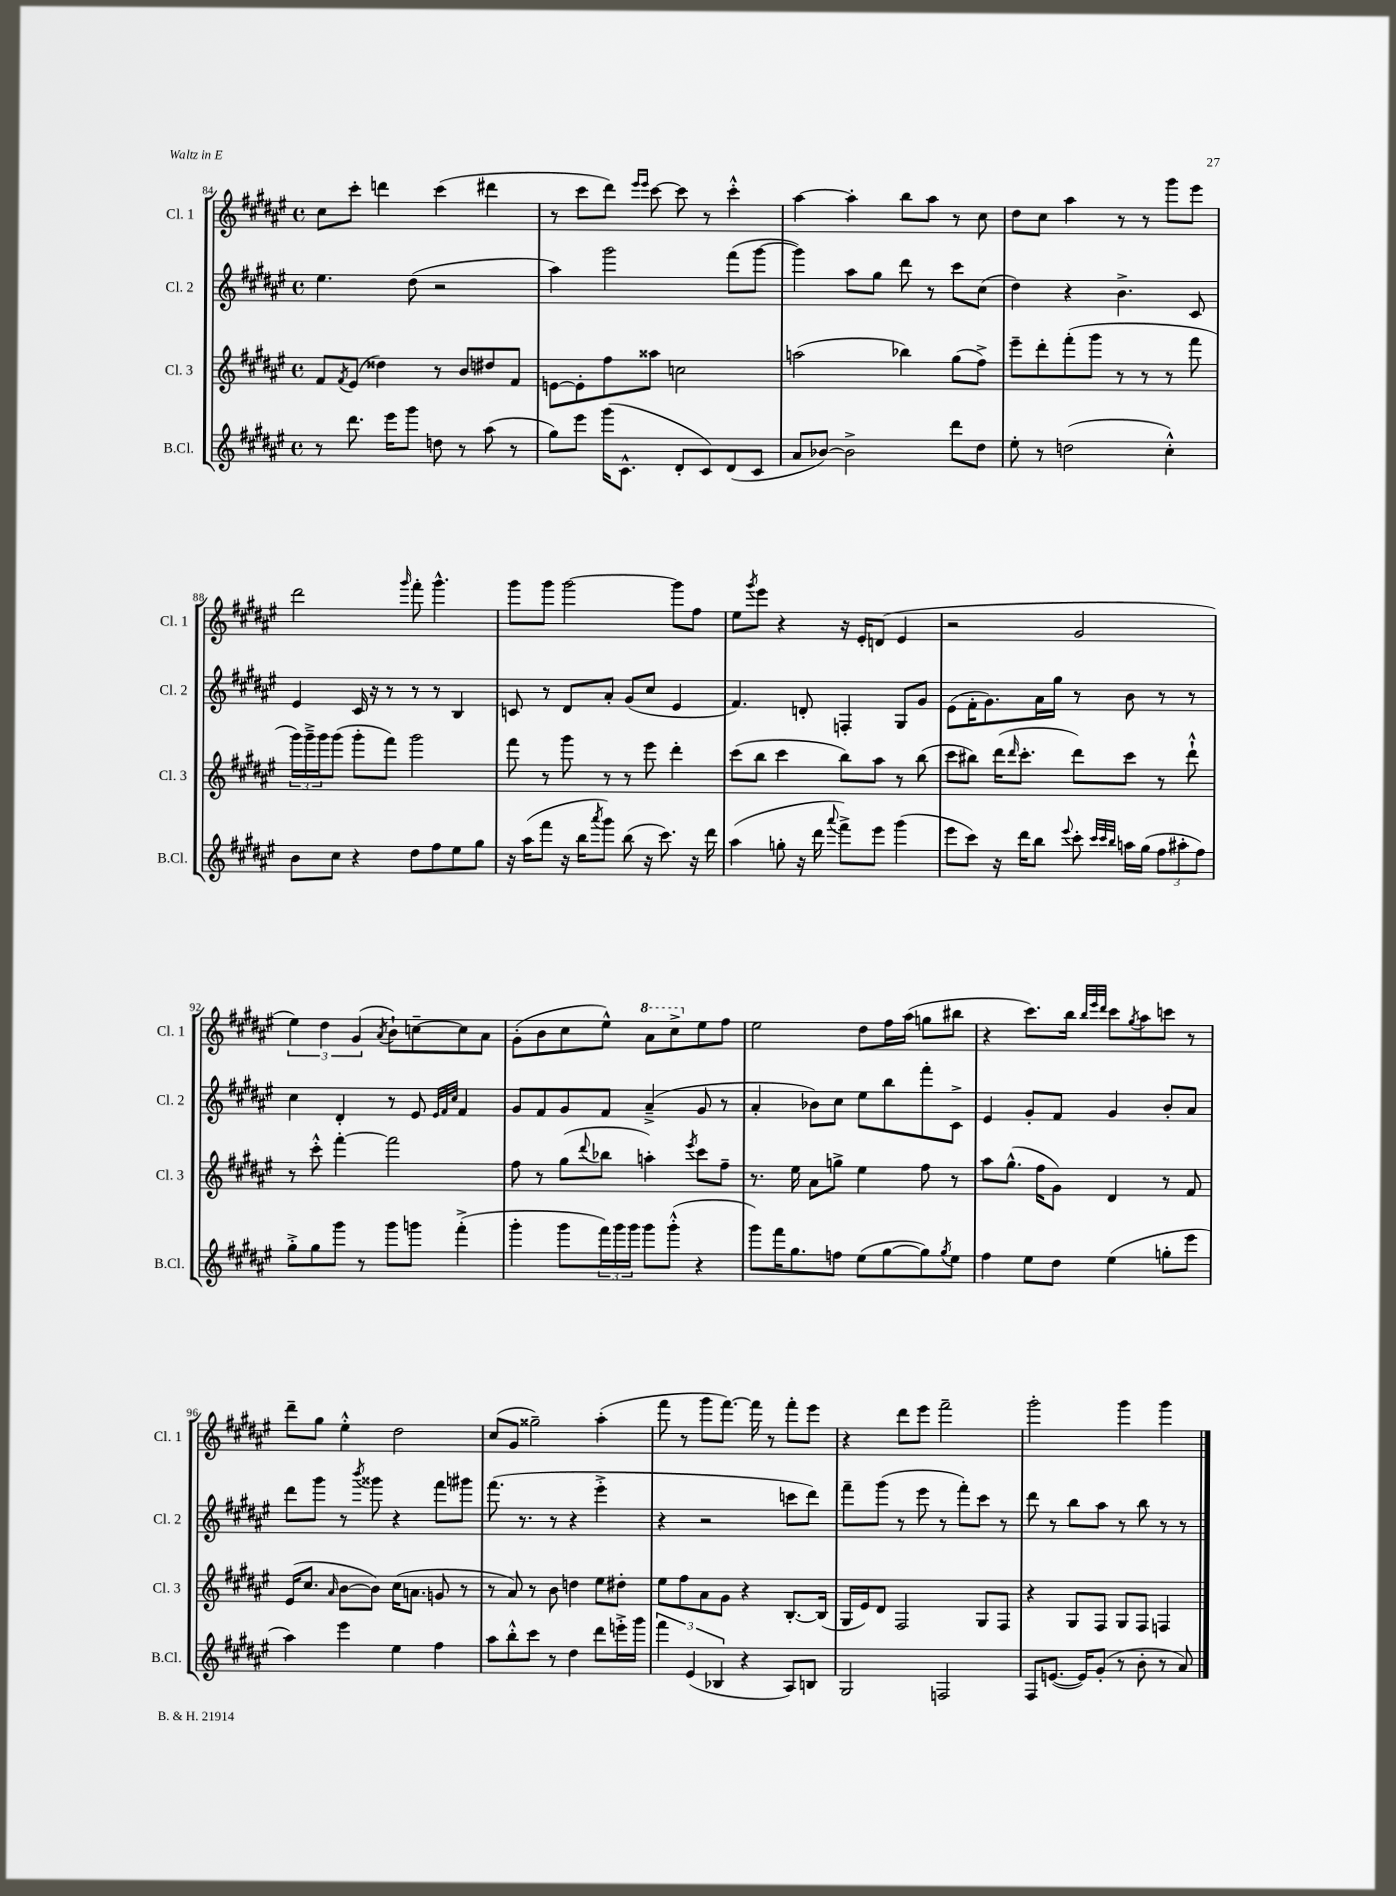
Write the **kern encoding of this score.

**kern	**kern	**kern	**kern
*staff4	*staff3	*staff2	*staff1
*clefG2	*clefG2	*clefG2	*clefG2
*k[f#c#g#d#a#e#]	*k[f#c#g#d#a#e#]	*k[f#c#g#d#a#e#]	*k[f#c#g#d#a#e#]
*M4/4	*M4/4	*M4/4	*M4/4
*met(c)	*met(c)	*met(c)	*met(c)
8r	8f#/L	4.ee#\	8cc#\L
.	8qf#/	.	.
8.ddd#\	(8e#/J	.	8ccc#'\J
.	4dd##\)	.	4ddd\
16eee#\LK	.	.	.
8ggg#\J	.	(8dd#\	.
8dd\	8r	2r	(4ccc#\
8r	8b/L	.	.
(8aa#\	8dd#/	.	4ddd#\
8r	8f#/J	.	.
=	=	=	=
8gg#\L)	[8e\L	4aa#\)	8r
8eee#\J	8e'\]	.	8ccc#\L
(16ggg#\LK	8ff#\	2ggg#\	8ddd#\J)
8.c#^^\J	.	.	.
.	.	.	16qqeee#/LL
.	.	.	16qqeee#/JJ
.	8aa##\J	.	[8ccc#\
8d#'/L	2cc\	.	8ccc#\]
8c#/)	.	.	8r
(8d#/	.	(8fff#\L	4ccc#'^^\
8c#/J	.	[8ggg#\J	.
=	=	=	=
8a#/L	(2aa\	4ggg#\])	[4aa#\
[8b-/J)	.	.	.
2b-^\]	.	8aa#\L	4aa#'\]
.	.	8gg#\J	.
.	4bb-\)	8ddd#\	8bb\L
.	.	8r	8aa#\J
8ddd#\L	(8gg#\L	8ccc#\L	8r
8dd#\J	8ff#^\J)	(8cc#\J	8cc#\
=	=	=	=
8ee#'\	8eee#~\L	4dd#\)	8dd#\L
8r	8ddd#'\	.	8cc#\J
(2dd\	(8fff#'\	4r	4aa#\
.	8ggg#\J	.	.
.	8r	4.b^\	8r
.	8r	.	8r
4cc#'^^\)	8r	.	8ggg#\L
.	8fff#\	8c#/	8eee#\J
=	=	=	=
8b\L	24ggg#\LL)	4e#/	2ddd#\
.	24ggg#~^\	.	.
.	24ggg#\J	.	.
8cc#\J	(8ggg#\J	.	.
4r	8ggg#'\L	16c#/	.
.	.	16r	.
.	8fff#\J)	8r	.
.	.	.	16qqggg#/
8dd#\L	2ggg#\	8r	8fff#'\
8ff#\	.	8r	4.ggg#^^\
8ee#\	.	4B/	.
8gg#\J	.	.	.
=	=	=	=
16r	8fff#\	8c/	8ggg#\L
(16aa#\LK	.	.	.
8fff#\J	8r	8r	8ggg#\J
16r	8ggg#\	8d#/L	[2ggg#\
16bb\LK	.	.	.
8qaaa#/	.	.	.
8ggg#\J)	8r	8a#'/J	.
(8bb\	8r	(8g#/L	.
16r	8eee#\	8cc#/J	.
8.ccc#\)	.	.	.
.	4ddd#'\	4e#/	8ggg#\]L
16r	.	.	8ff#\J
16ddd#\	.	.	.
=	=	=	=
(4aa#\	(8ccc#\L	4.f#/)	8ee#\L
.	.	.	8qggg#/
.	8bb\J	.	8eee#\J
8gg'\	4ccc#\	.	4r
16r	.	8d'/	.
16ddd#\	.	.	.
8qqaaa#/	.	.	.
8fff#^\L)	8bb\L)	4F'/	16r
.	.	.	16e#'/LK
8eee#\J	8aa#\J	.	(8d/J
(4ggg#\	8r	8G#/L	4e#/
.	(8bb\	8g#/J	.
=	=	=	=
8eee#\L	8ccc#\L	(8e#\L	2r
8ccc#\J)	8bb#\J)	16f#'\K	.
.	.	8.g#\)	.
16r	(16ddd#\LK	.	.
.	16qqddd#/	.	.
16ddd#\LK	8.ccc#'\J	.	.
8bb\J	.	16a#\L	.
.	.	16gg#\JJ	.
8qqeee#/	.	.	.
8ccc#'\	8ddd#\L)	8r	2g#/
32qqccc#/LLL	.	.	.
32qqccc#/	.	.	.
32qqbb/JJJ	.	.	.
16aa\LL	8ccc#\J	8b\	.
(16gg#\JJ	.	.	.
12ff#\L	8r	8r	.
12aa#'\	.	.	.
.	8ddd#`^^\	8r	.
12ff#\J)	.	.	.
=	=	=	=
8gg#'^\L	8r	4cc#\	6ee#\)
8gg#\	8ccc#'^^\	.	.
.	.	.	6dd#\
8ggg#\J	[4fff#'\	4d#'/	.
.	.	.	(6g#/
8r	.	.	.
.	.	.	8qa#/
8ggg#\L	2fff#\]	8r	8b`\L)
8ggg\J	.	8e#/	[8cc~\
.	.	32qqe#/LLL	.
.	.	32qqf#/	.
.	.	32qqcc#/JJJ	.
(4fff#'^\	.	4f#/	8cc\]
.	.	.	8a#\J
=	=	=	=
4ggg#'\	8ff#\	8g#/L	(8g#'\L
.	8r	8f#/	8b\
8ggg#\L	(8gg#\L	8g#/	8cc#\
.	8qqddd#/	.	.
24fff#\L)	8bb-\J	8f#/J	8ee#^^\J)
24ggg#\	.	.	.
24ggg#\JJ	.	.	.
8ggg#\L	4aa'\)	(4a#~^/	8aa#\L
(8ggg#'^^\J	.	.	8ccc#^\
.	8qeee#/	.	.
4r	8ccc#\L	8g#/	8ee#\
.	8ff#~\J	8r	8ff#\J
=	=	=	=
8ggg#\L)	8.r	4a#'/	2ee#\
16fff#\K	.	.	.
8.gg#\	16ee#\	.	.
.	8a#\L	8b-\L)	.
8ff\J	8gg^\J	8cc#\J	.
(8ee#\L	4ee#\	8ee#\L	8dd#\L
[8gg#\	.	8bb\	16ff#\L
.	.	.	(16aa#\JJ
8gg#\])	8ff#\	8fff#'\	8gg\L
8qgg#/	.	.	.
8ee#\J	8r	8c#^\J	8bb#\J
=	=	=	=
4ff#\	8aa#\L	4e#/	4r
.	(8.gg#^^\J	.	.
8ee#\L	.	8g#'/L	8.ccc#\L)
.	16ff#\LK	.	.
8dd#\J	8g#\J)	8f#/J	.
.	.	.	16bb\Jk
.	.	.	32qqbb/LLL
.	.	.	32qqeee#/
.	.	.	32qqddd#/JJJ
(4ee#\	4d#/	4g#/	8ccc#\L
.	.	.	8qgg#/
.	.	.	8aa#\
8gg'\L	8r	8b'/L	8ccc\J
8eee#\J	8f#/	8a#/J	8r
=	=	=	=
4aa#\)	(16e#/LK	8ddd#\L	8ddd#~\L
.	8.cc#/J	.	.
.	.	8ggg#\J	8gg#\J
.	16qqa#/	.	.
4eee#\	[8b\L	8r	4ee#'^^\
.	.	8qbbb/	.
.	8b\]J)	8ggg##\	.
4ee#\	(16cc#\LK	4r	2dd#\
.	8.a\J	.	.
4ff#\	8g/	8fff#\L	.
.	8r	8ggg#\J	.
=	=	=	=
8aa#\L	8r	(8.fff#\	(8cc#/L
8bb'^^\	8a#/)	.	8g#/J
.	.	8.r	.
8ccc#\J	8r	.	2gg##~\)
8r	8b\	8r	.
4dd#\	4dd\	4r	.
8ddd#\L	8ee#\L	4eee#'^\	(4aa#'\
16eee'^\L	8dd#'\J	.	.
16ggg#\JJ	.	.	.
=	=	=	=
6fff#\	8ee#\L	4r	8fff#\
.	8ff#\	.	8r
(6e#/	.	.	.
.	8a#\	2r	8ggg#\L
6B-/	.	.	.
.	8g#\J	.	[8.fff#\J)
4r	4r	.	.
.	.	.	16fff#\]
.	.	.	8r
8A#/L)	[8.B'/L	8ccc\L	8fff#'\L
8B/J	.	8ddd#\J)	8eee#\J
.	(16B/]Jk	.	.
=	=	=	=
2G#/	16G#/LL	8fff#~\L	4r
.	16e#/J)	.	.
.	8d#/J	(8ggg#\J	.
.	2F#/	8r	8ddd#\L
.	.	8eee#\	8eee#\J
2F/	.	8r	2fff#~\
.	.	8fff#'\L)	.
.	8G#/L	8ccc#\J	.
.	8F#/J	8r	.
=	=	=	=
8F#/L	4r	8ddd#\	2ggg#'\
([8.e/J	.	8r	.
.	8G#/L	8bb\L	.
16e/]LK)	.	.	.
(8g#'/J	8F#/J	8aa#\J	.
8r	8G#/L	8r	4ggg#\
8b'\	8F#/J	8bb\	.
8r	4F/	8r	4ggg#\
8a#/)	.	8r	.
==	==	==	==
*-	*-	*-	*-
